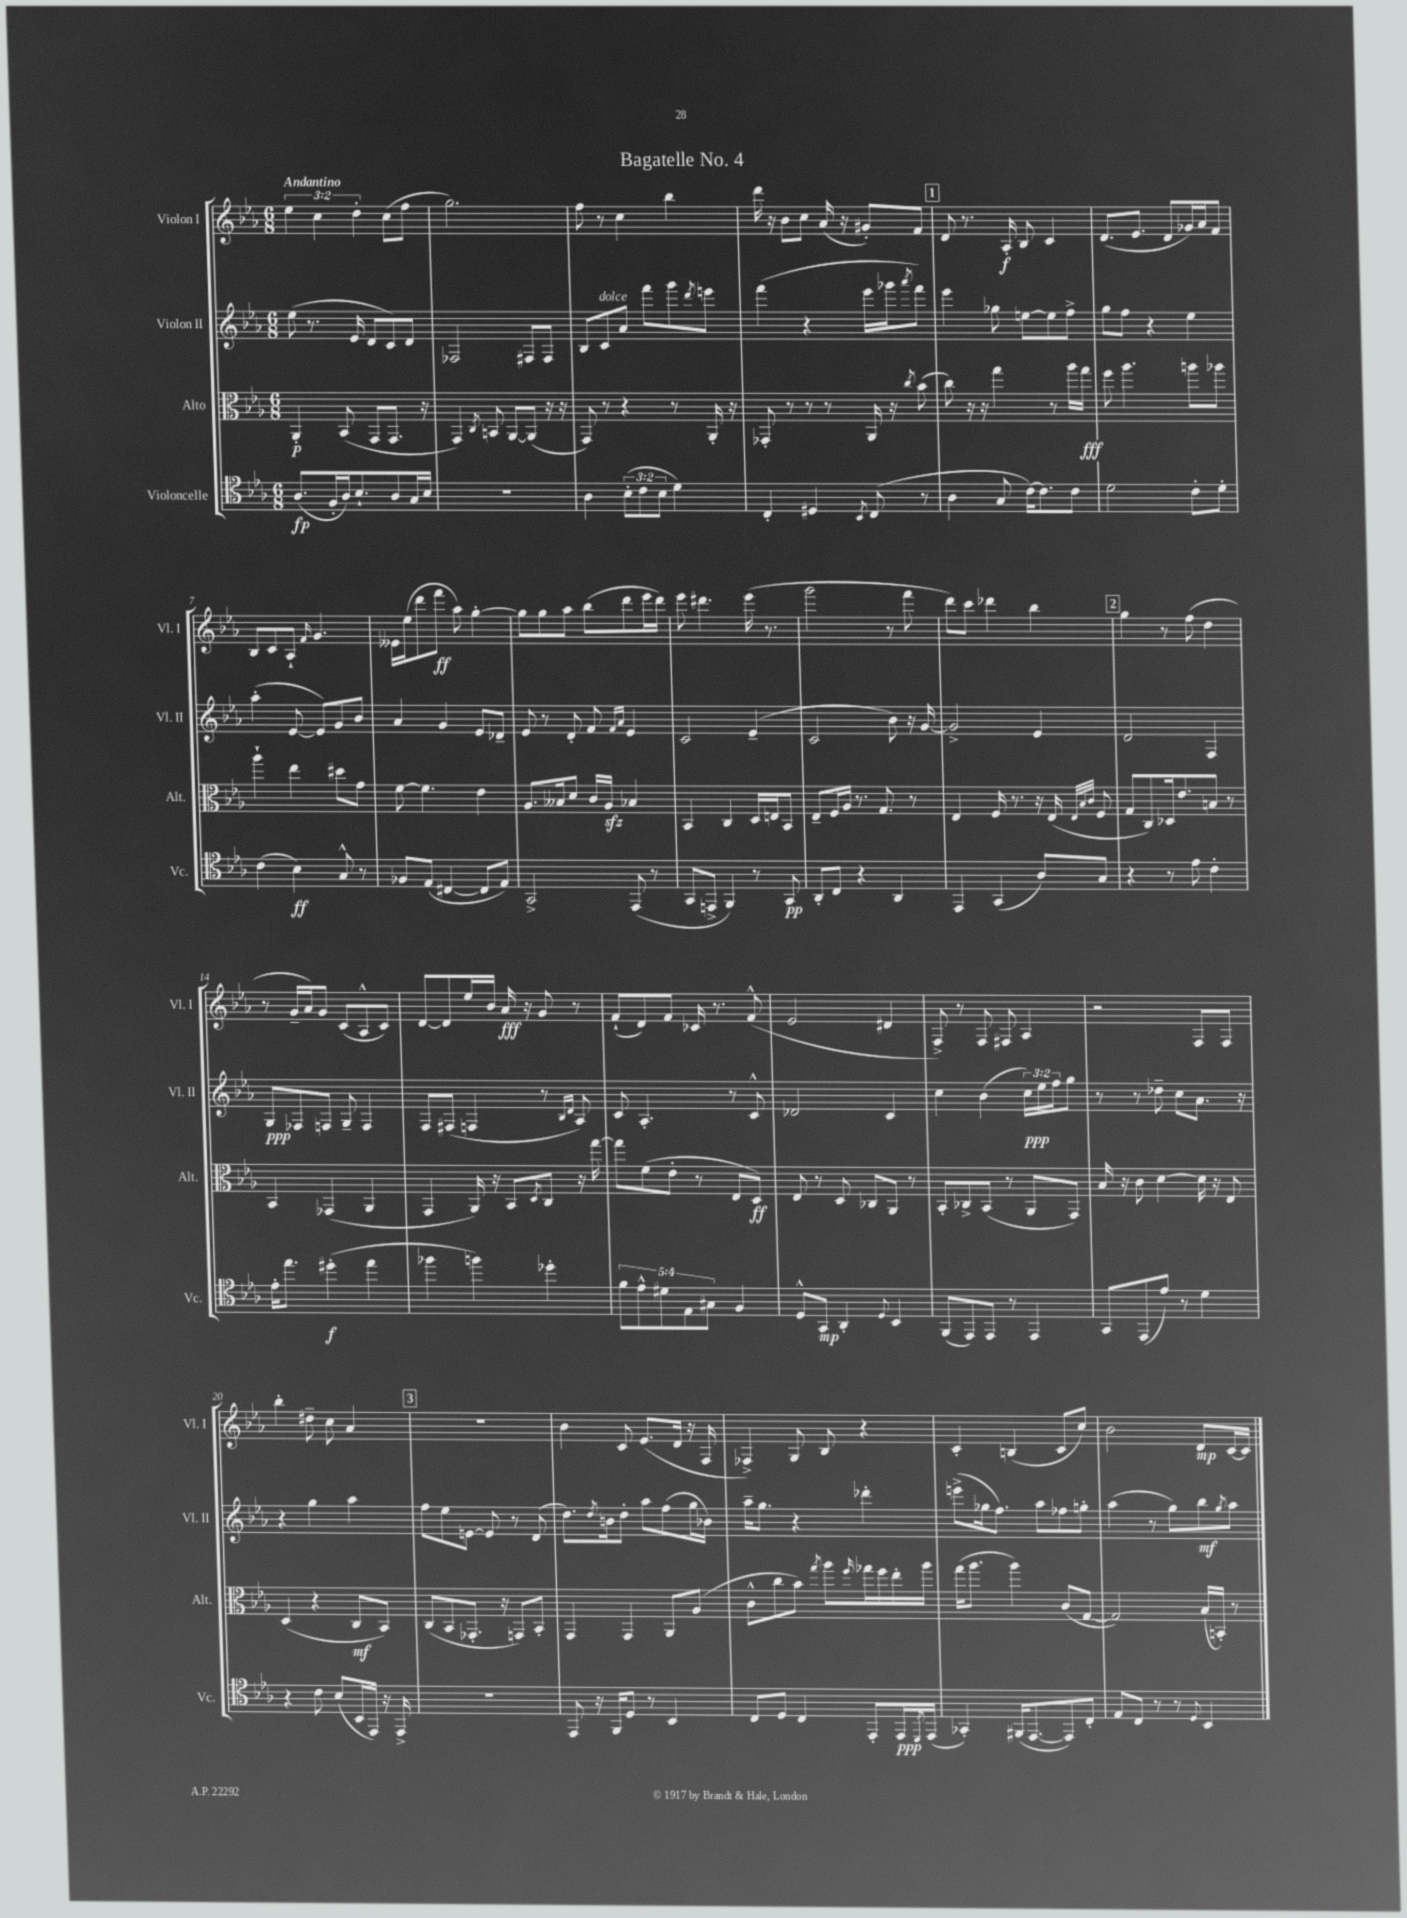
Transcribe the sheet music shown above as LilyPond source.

\header { title = "Bagatelle No. 4" }
<<
\new StaffGroup <<
\new Staff = "s0" \with { instrumentName = "Violon I" shortInstrumentName = "Vl. I" } {
    \clef treble \key ees \major \numericTimeSignature \time 6/8 \override Staff.TupletNumber.text = #tuplet-number::calc-fraction-text \tempo "Andantino"
    \tuplet 3/2 { ees''4 c''4 d''4-. } c''8( f''8 |
    g''2.) |
    f''8 r8 c''4 bes''4 |
    d'''16 r16 bes'8 c''8 aes'16( r16 gis'8-.) f'8 |
    \mark \markup { \box "1" } d'8 r8. aes16-.\f bes8 c'4 |
    d'8.( ees'8. d'8 ges'16) aes'16 f'8 |
    bes8 c'8 aes8-! \grace { f'16 } g'4. |
    eeses'16 ees''16( d'''8 f'''8\ff aes''8) g''4~-. |
    g''8 g''8 aes''8 bes''8( d'''8 ees'''16 d'''16) |
    ees'''8 dis'''4. ees'''16( r8. |
    g'''2 r8 f'''8 |
    d'''8) c'''8 des'''4 bes''4 |
    \mark \markup { \box "2" } g''4 r8 f''8( d''4 |
    r8 g'16-- aes'16) g'8 c'8( aes8-^ c'8) |
    d'8~ d'8 ees''16 bes'16 aes'16\fff r16 g'8 r8 |
    f'8-!( d'8) f'8 ces'16 r8. f'8-^( |
    ees'2 dis'4 |
    f8->) r8 f8 fis8 aes4 |
    r2 f8 f8 |
    bes''4-. dis''8-- c''8 aes'4 |
    \mark \markup { \box "3" } R2. |
    bes'4 c'8 ees'8.( d'16 r16 f16 |
    fes4->) g8 bes8 r4 |
    c'4-. b4( c'8 c''8) |
    bes'2 d'8\mp c'16~ c'16 \bar "|." |
}
\new Staff = "s1" \with { instrumentName = "Violon II" shortInstrumentName = "Vl. II" } {
    \clef treble \key ees \major \numericTimeSignature \time 6/8 \override Staff.TupletNumber.text = #tuplet-number::calc-fraction-text
    ees''8( r8. ees'16 d'8 c'8) d'8 |
    fes2 fis8 fis8 |
    bes8 c'8^\markup { \italic "dolce" } aes'8 f'''8 g'''8 \acciaccatura { d'''8 } e'''8 |
    f'''4( r4 ees'''16 ges'''16 \acciaccatura { aes'''8 } f'''8) |
    \mark \markup { \box "1" } ees'''4 ges''8 e''8~ e''8 f''8-> |
    g''8 f''8 r4 ees''4 |
    aes''4-.( ees'8~ ees'8) g'8 bes'8 |
    aes'4 g'4 ees'8 des'8-- |
    ees'8 r8 d'8-. f'8 \grace { f'16 aes'16 } ees'4 |
    c'2 ees'4--( |
    c'2 bes'8) r16 g'16~ |
    g'2-> ees'4 |
    \mark \markup { \box "2" } d'2 f4 |
    g8\ppp fes8 f8 g8-- f4 |
    f8 fis8( f4 r8 \grace { bes16 d'16 } aes8) |
    c'8 aes4.-. r8 c'8-^ |
    des'2 c'4 |
    c''4 bes'4( \tuplet 3/2 { c''16\ppp) ees''16 f''16 } g''8 |
    r8 r8 des''8-- c''8 aes'8. r16 |
    r4 g''4 aes''4 |
    \mark \markup { \box "3" } f''8 ees''8 e'8~ e'8 r8 d'8( |
    d''8.) \acciaccatura { d''8 } b'16 d''8-. aes''8 f''8( g''16 bes'16) |
    aes''16-- g''8. r4 des'''4-. |
    e'''8->( ges''16 f''8.) aes''8 fes''8 g''8-. |
    aes''4( r8 g''8) bes''8\mf \acciaccatura { g''8 } aes''8 \bar "|." |
}
\new Staff = "s2" \with { instrumentName = "Alto" shortInstrumentName = "Alt." } {
    \clef alto \key ees \major \numericTimeSignature \time 6/8
    aes,4-.\p bes,8( g,8 g,8. r16 |
    g,4) \acciaccatura { c8 } b,8 aes,8~ aes,8( r16 r16 |
    g,8) r8 r4 r8 aes,16-. r16 |
    ges,8-. r8 r8 r8 aes,16 r16 \acciaccatura { c''8 } bes'8( |
    \mark \markup { \box "1" } c''8) r16 r16 g''4 r8 aes''16 g''16\fff |
    f''8 aes''4. a''8 aes''8 |
    aes''4-! ees''4 dis''8 g'8 |
    f'8~ f'4. ees'4 |
    aes8. beses16 d'8 c'16 aes16\sfz bes4 |
    bes,4 c4 d16 e16 bes,8 |
    ees8-- f16 aes16 r8. g8. r8 |
    ees4 f16 r8. r16 ees16( \grace { ees32 bes32 c'32 } f8 |
    \mark \markup { \box "2" } g8 c8) des16 ees'8. b8 r8 |
    bes,4 ges,4( aes,4 |
    g,4 aes,16) r16 bes,8 \acciaccatura { d8 } c8 r16 g''16~ |
    g''8 f'8( ees'8-. r8 ees8 d8\ff) |
    ees8 r8 d8 ces8 aes,8 r8 |
    bes,8-. ces8-> bes,8( r8 aes,8 g,8) |
    bes16 r16 c'8 d'4~ d'16 r16 ees8 |
    d4( r4 c8\mf bes,8) |
    \mark \markup { \box "3" } c8( bes,8 ges,8.-. r16 g,8) bes,8-. |
    g,4 g,4 aes,8 aes8( |
    c'8-^ c''8 bes'8) \acciaccatura { g''8 } aes''8 \grace { f''16 } ges''16 f''16 ees''16-. aes''16 |
    g''16( aes''8. aes''4) c'8( g8~ |
    g2) bes16( b,16-.) r8 \bar "|." |
}
\new Staff = "s3" \with { instrumentName = "Violoncelle" shortInstrumentName = "Vc." } {
    \clef tenor \key ees \major \numericTimeSignature \time 6/8 \override Staff.TupletNumber.text = #tuplet-number::calc-fraction-text
    aes8.\fp( f16-. aes16) bes8.-! aes8 g16 bes16 |
    R2. |
    aes4 \tuplet 3/2 { bes8-.( c'8 bes8 } d'4) |
    c4-. dis4 \acciaccatura { bes,8 } c8( r8 |
    \mark \markup { \box "1" } aes4 g8 c'16~) c'8. c'8 |
    d'2 c'8-. d'8-. |
    c'4( bes4\ff) g8-^ r8 |
    fes8 ees8( cis4~ cis8 ees8) |
    g,2-> ees,8( r8 |
    g,8 e,8-> f,4) r8 g,8\pp |
    aes,8-. c8 r4 aes,4 |
    ees,4 g,4( aes8) g8 |
    \mark \markup { \box "2" } r4 r8 ees'8 c'4-. |
    ees'16-. ees''8. dis''4-.\f( ees''4 |
    fes''4 f''4) des''4-. |
    \tuplet 5/4 { f'8 ees'8-^ dis'8 ees8 gis8 } f4 |
    d8-^ g,8\mp aes,4-. \appoggiatura { d8 } bes,4 |
    f,8( ees,8) ees,8 r8 ees,4 |
    g,8 ees,8( ees'8) r8 d'4 |
    r4 c'8 bes8( bes,16 ees,16) r16 ees,16-> |
    \mark \markup { \box "3" } R2. |
    ees,8 r16 f,16 d8 r8 bes,4 |
    c8 d8 c4 ees,8-. ees,16\ppp \acciaccatura { d,8 } ees,16( |
    ges,4-.) fis,16( ees,8.~ ees,8) c8-. |
    ees8 c8 r8 r8 \appoggiatura { d8 } bes,4 \bar "|." |
}
>>
>>
